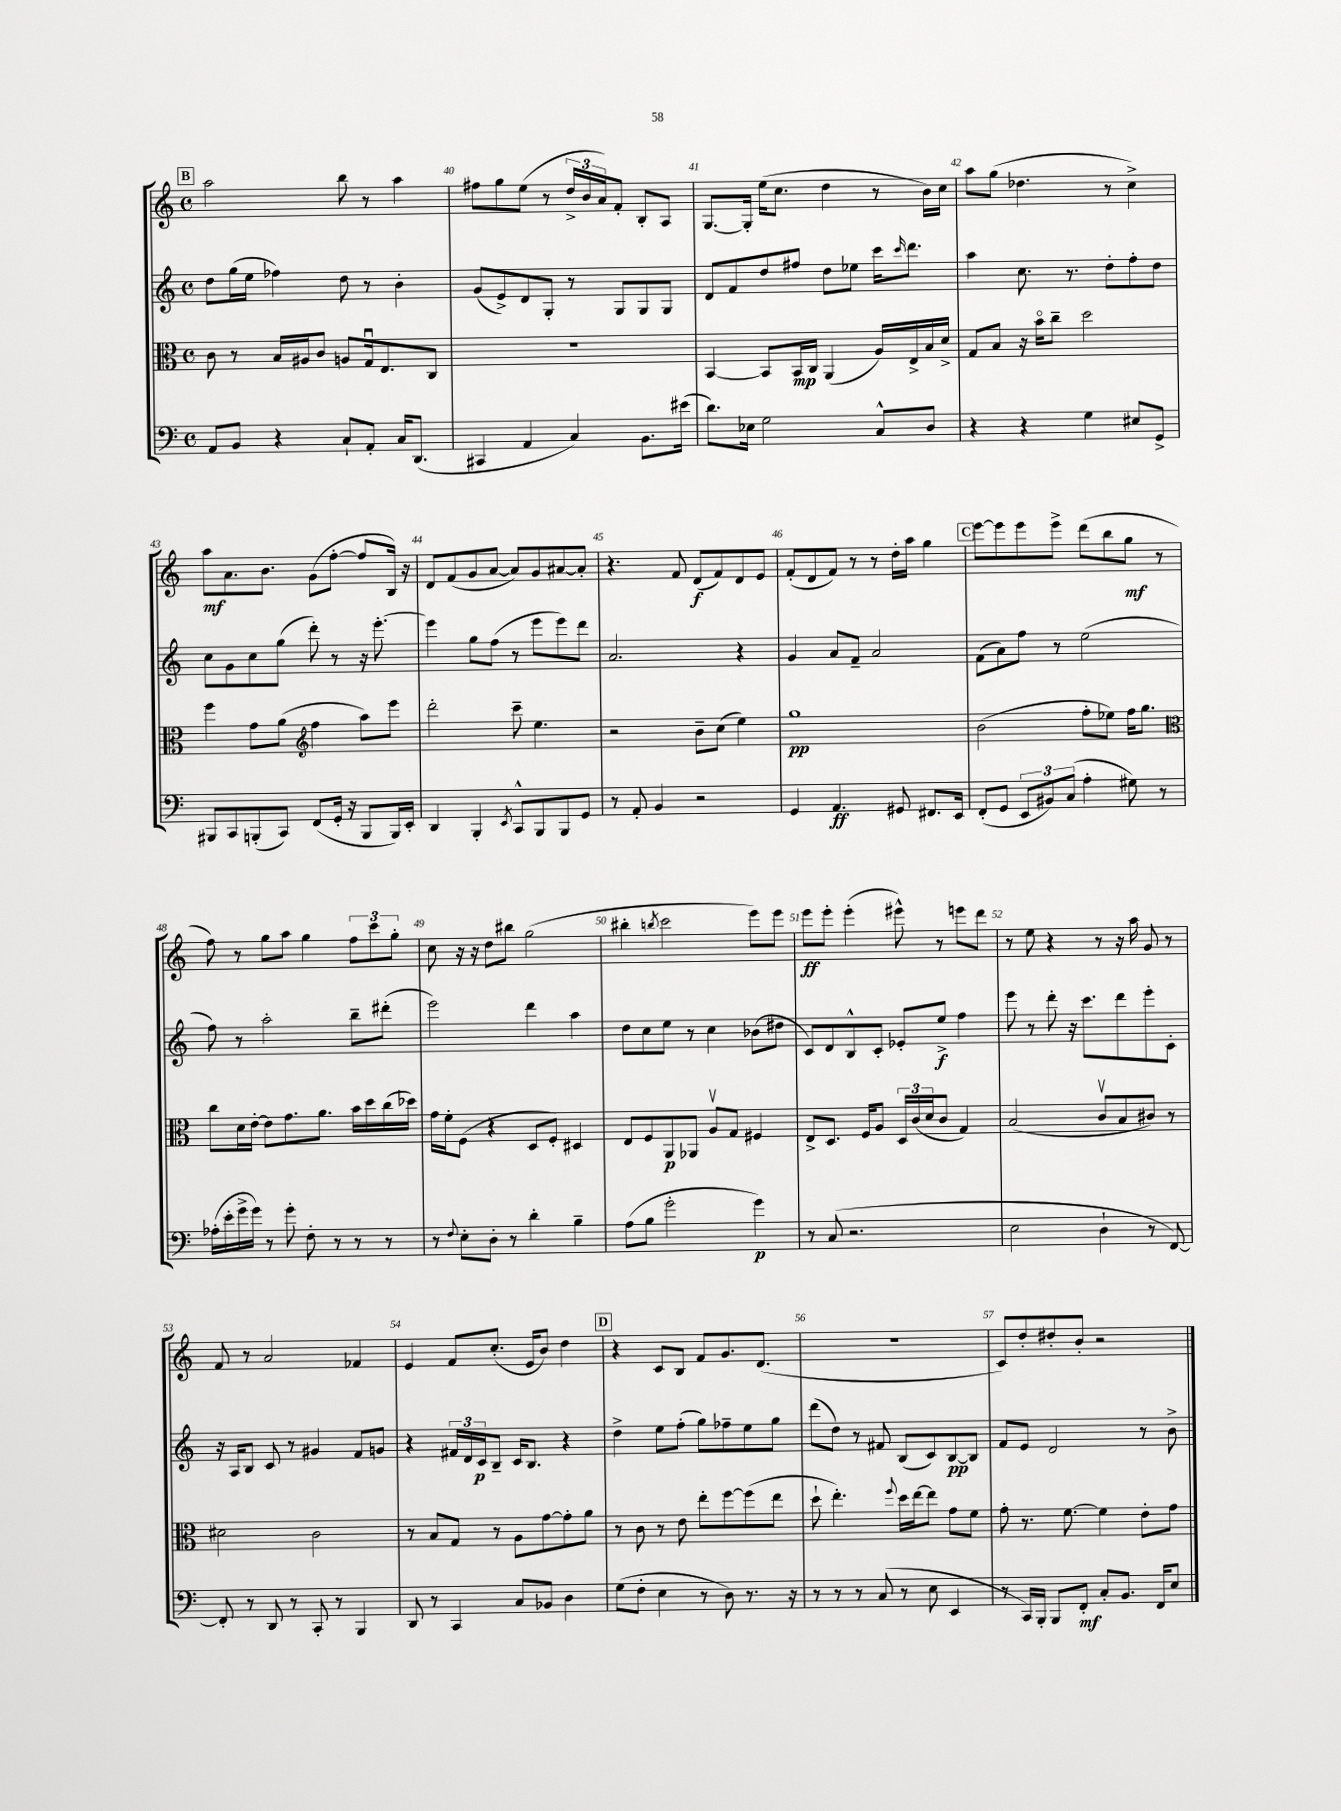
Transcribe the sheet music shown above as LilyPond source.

<<
\new StaffGroup <<
\new Staff = "s0" {
    \clef treble \key c \major \defaultTimeSignature \time 4/4
    \mark \markup { \box "B" } a''2 b''8 r8 a''4 |
    fis''8 g''8 e''8( r8 \tuplet 3/2 { d''16-> b'16 a'16) } f'8-. b8-. a8 |
    g8.~ g16-. e''16( c''8. d''4 r8 b'16) c''16 |
    a''8 g''8( des''4. r8 c''4->) |
    a''8\mf a'8. b'8. g'8( f''8~-. f''8 b16) r16 |
    d'8 f'8( g'8 a'8~ a'8) g'8 ais'8~ ais'8-. |
    r4. f'8 d'8\f( f'8) d'8 e'8 |
    f'8-.( d'8 f'8) r8 r8 d''16-. a''16 g''4 |
    \mark \markup { \box "C" } e'''8~ e'''8 e'''8 e'''8-> d'''8( b''8 g''8\mf r8 |
    f''8) r8 g''8 a''8 g''4 \tuplet 3/2 { f''8 c'''8 g''8-. } |
    c''8 r16 r16 d''8 bis''8 g''2( |
    bis''4-. \acciaccatura { b''8 } c'''2 e'''8) e'''8 |
    e'''8\ff e'''8-. e'''4-.( eis'''8-^) r8 e'''8 d'''8 |
    r8 e''8 r4 r8 r16 a''16 g'8 r8 |
    f'8 r8 a'2 fes'4 |
    e'4 f'8 c''8.-.( e'16 b'8) d''4 |
    \mark \markup { \box "D" } r4 c'8 b8 f'8 g'8. d'8.( |
    R1 |
    c'8) d''8-. dis''8-. b'8-. r2 \bar "|." |
}
\new Staff = "s1" {
    \clef treble \key c \major \defaultTimeSignature \time 4/4
    \mark \markup { \box "B" } d''8 g''16( e''16 fes''4) d''8 r8 b'4-. |
    g'8( e'8->) d'8 g8-. r8 g8 g8 g8 |
    d'8 f'8 d''8 fis''8 d''8 ees''8 c'''16 \grace { c'''16 } d'''8. |
    a''4 c''8. r8. d''8-. f''8-. d''8 |
    c''8 g'8 c''8 g''8( d'''8-.) r8 r16 e'''8.~-. |
    e'''4 g''8 f''8( r8 e'''8 e'''8) d'''8 |
    a'2. r4 |
    g'4 a'8 f'8-- a'2 |
    \mark \markup { \box "C" } f'8( a'8) f''8 r8 e''2( |
    f''8) r8 a''2-. b''8-- dis'''8-.( |
    e'''2) d'''4 a''4 |
    d''8 c''8 e''8 r8 c''4 bes'8( dis''8 |
    c'8) d'8 b8-^ c'8-. ees'8-. e''8->\f f''4 |
    e'''8 r8 d'''8-. r16 c'''8. d'''8 e'''8-. c'8-. |
    r16 a16 b8 c'8 r8 gis'4 f'8 g'8 |
    r4 \tuplet 3/2 { fis'16 d'16 c'16\p } b8-- c'16 b8. r4 |
    \mark \markup { \box "D" } d''4-> e''8 f''8-.( g''8) fes''8-- e''8 g''8 |
    d'''8( d''8) r8 fis'8 b8( c'8) b8~\pp b8 |
    f'8 e'8 d'2 r8 b'8-> \bar "|." |
}
\new Staff = "s2" {
    \clef alto \key c \major \defaultTimeSignature \time 4/4
    \mark \markup { \box "B" } c'8 r8 b16 ais16 c'8 a8 g16\downbow e8. c8 |
    R1 |
    b,4~ b,8 b,16\mp c16 a,4( a16) e16-> b16 d'16-> |
    g8 b8 r16 b'16\flageolet c''8-- d''2 |
    f''4 g'8 a'8( \clef treble f''4 a''8) e'''8 |
    d'''2-. c'''8-- e''4. |
    r2 b'8-- c''8( e''4) |
    g''1\pp |
    \mark \markup { \box "C" } b'2( f''8-. ees''8) f''16 g''8. |
    \clef alto c''8 d'16 e'16~-. e'8 g'8. a'8. b'16 d''16 c''16( des''16) |
    g'16 f'16-. f8( r4 d8 f8-.) dis4 |
    e8 f8 a,8\p aes,8 a8\upbow g8 fis4 |
    e8-> d8. f16 a8 \tuplet 3/2 { d16 c'16( d'16 } c'8 g4) |
    b2( c'8\upbow b8 cis'8) r8 |
    dis'2 c'2 |
    r8 b8 g8 r8 a8 g'8~ g'8-. a'8 |
    \mark \markup { \box "D" } r8 c'8 r8 e'8 e''8-. f''8~ f''8( e''8 |
    d''8-! e''4.-.) \appoggiatura { f''8 } d''16 e''16~ e''8 g'8 f'8 |
    g'8-. r8. f'8.~ f'4 e'8-. g'8 \bar "|." |
}
\new Staff = "s3" {
    \clef bass \key c \major \defaultTimeSignature \time 4/4
    \mark \markup { \box "B" } a,8 b,8 r4 c8-! a,8-. c16 d,8.( |
    cis,4 a,4 c4) b,8. eis'16( |
    d'8.) ees16 g2 c8-^ d8 |
    r4 r4 g4 eis8 g,8-> |
    bis,,8 c,8 b,,8-.( c,8) f,8( g,16-. r16 b,,8 b,,16) e,16-. |
    d,4 b,,4-. \acciaccatura { e,8 } c,8-^ b,,8 b,,8 g,8 |
    r8 a,8-. b,4 r2 |
    g,4 a,4.\ff gis,8 fis,8. e,16 |
    \mark \markup { \box "C" } f,8-.( g,8 \tuplet 3/2 { e,8 bis,8) c8( } a4-. gis8) r8 |
    aes16-.( e'16-. g'16-> g'16) r8 g'8-. f8-. r8 r8 r8 |
    r8 \appoggiatura { f8 } e8-. d8-. r8 d'4-. b4-- |
    a8( b8 g'2-. g'4\p) |
    r8 c8( r2. |
    e2 d4-! r8 f,8~) |
    f,8-. r8 d,8 r8 c,8-. r8 b,,4 |
    d,8 r8 c,4 c8 bes,8 d4 |
    \mark \markup { \box "D" } g8( f8-. e4 r8 d8) r8. r16 |
    r8 r8 r8 c8( r8 e8 e,4 |
    r8 c,16) b,,16-. b,,8 f,8-.\mf c8-. b,8. f,16 e8 \bar "|." |
}
>>
>>
\layout { \context { \Score currentBarNumber = #39 \override BarNumber.break-visibility = ##(#f #t #t) barNumberVisibility = #all-bar-numbers-visible } }
